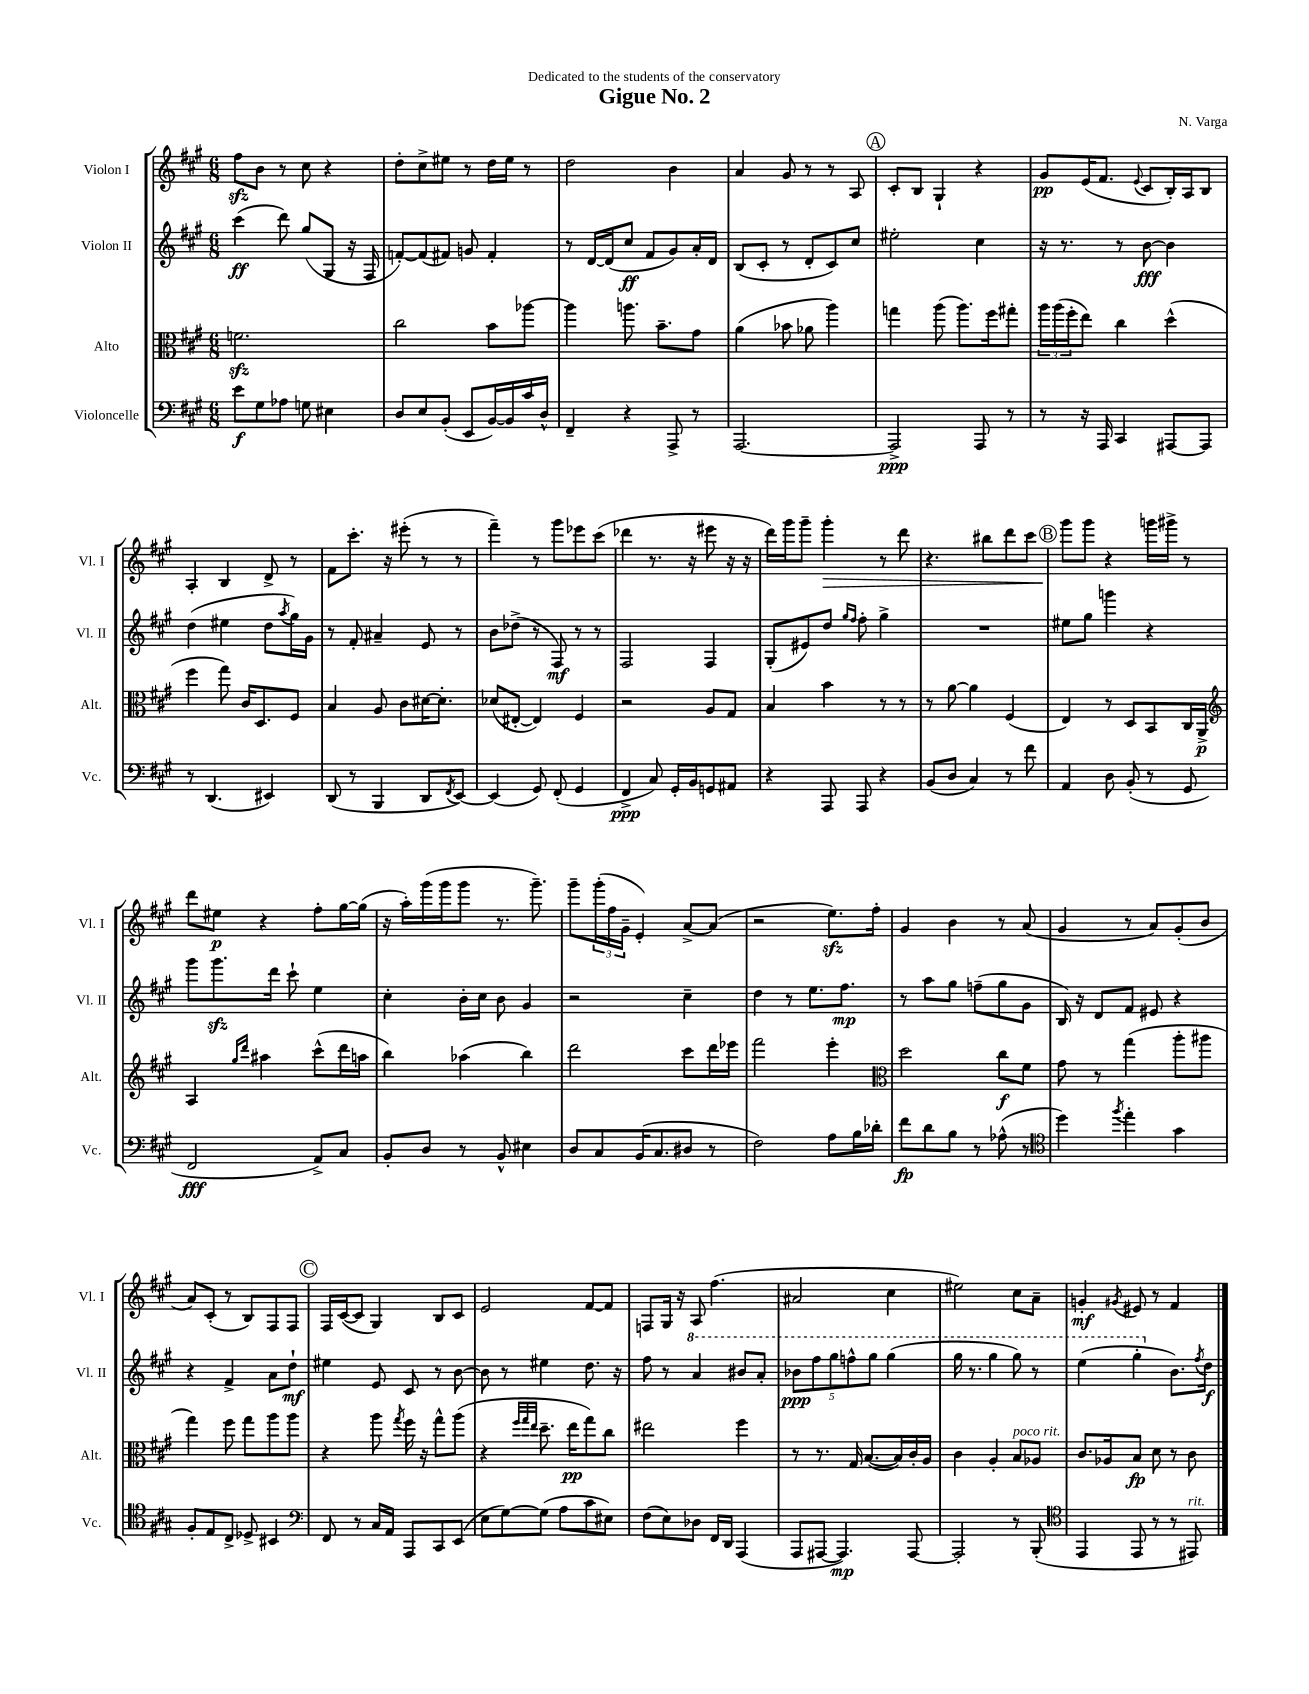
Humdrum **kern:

**kern	**kern	**kern	**kern
*staff4	*staff3	*staff2	*staff1
*clefF4	*clefC3	*clefG2	*clefG2
*k[f#c#g#]	*k[f#c#g#]	*k[f#c#g#]	*k[f#c#g#]
*M6/8	*M6/8	*M6/8	*M6/8
8e	2.f	(4ccc#	8ff#
8G#	.	.	8b
8A-	.	8ddd)	8r
8G	.	(8gg#	8cc#
4E#	.	8G#	4r
.	.	16r	.
.	.	16F#	.
=	=	=	=
8D	2cc#	[8f')	8dd'
8E	.	(8f]	8cc#^
(8BB'	.	8f#)	8ee#
8EE	.	8g	8r
[16BB)	8b	4f#'	16dd
16BB]	.	.	16ee#
16c#	[8aa-	.	8r
16D^^	.	.	.
=	=	=	=
4FF#~	4aa-]	8r	2dd
.	.	[16d	.
.	.	(16d]	.
4r	8.aa	8cc#	.
.	.	8f#	.
.	8.b~	.	.
8AAA^	.	8g#)	4b
8r	8g#	16a'	.
.	.	16d	.
=	=	=	=
[2.AAA	(4a	(8B	4a
.	.	8c#'	.
.	8b-	8r	8g#
.	8a-	8d'	8r
.	4aa)	8c#)	8r
.	.	8cc#	8A
=	=	=	=
2AAA^]	4gg	2ee#'	8c#'
.	.	.	8B
.	(8aa	.	4G#`
.	8.aa)	.	.
8AAA	.	4cc#	4r
.	16ff#	.	.
8r	8gg#'	.	.
=	=	=	=
8r	24aa	16r	8g#
.	(24aa	.	.
.	.	8.r	.
.	24ff#'	.	.
16r	8ee)	.	(16e
16AAA	.	.	8.f#
4CC#	4cc#	8r	.
.	.	.	8qqe
.	.	[8b	8c#
[8AAA#	(4dd^^	4b]	16B')
.	.	.	16A
8AAA#]	.	.	8B
=	=	=	=
8r	4ff#	(4dd	4A'
(4.DD	.	.	.
.	8gg#)	4ee#	4B
.	16c#	.	.
.	8.D	.	.
4EE#)	.	8dd	8d^
.	.	8qaa	.
.	8F#	16gg#)	8r
.	.	16g#	.
=	=	=	=
(8DD	4B	8r	8f#
8r	.	8f#'	8.ccc#'
4BBB	8A	4a#~	.
.	.	.	16r
.	8c#	.	(8eee#'
8DD	[16d#	8e	8r
.	8.d#']	.	.
8qFF#	.	.	.
[8EE)	.	8r	8r
=	=	=	=
(4EE]	(8d-	8b	4fff#~)
.	[8E#'	(8dd-^	.
8GG#)	4E#])	8r	8r
(8FF#'	.	8F#)	8ggg#
4GG#	4F#	8r	8eee-
.	.	8r	(8ccc#
=	=	=	=
4FF#^	2r	2F#	4ddd-
8C#)	.	.	8.r
16GG#'	.	.	.
16BB	.	.	16r
8GG	8A	4F#	8eee#
8AA#	8G#	.	16r
.	.	.	16r
=	=	=	=
4r	4B	(8G#'	16ddd)
.	.	.	16ggg#
.	.	8e#)	8ggg#~
8AAA	4b	8dd	4ggg#'
.	.	16qqgg#	.
.	.	16qqff#	.
8AAA	.	8ff#'	.
4r	8r	4gg#^	8r
.	8r	.	8ddd
=	=	=	=
(8BB	8r	2.r	4.r
8D	[8a	.	.
4C#)	4a]	.	.
.	.	.	8bb#
8r	(4F#	.	8ddd
8f#	.	.	8ccc#
=	=	=	=
4AA	4E)	8ee#	8ggg#
.	.	8gg#	8ggg#
8D	8r	4ggg	4r
(8BB'	8D	.	.
8r	8BB	4r	16ggg
.	.	.	16ggg#^
8GG#	16C#	.	8r
.	16AA^	.	.
=	=	=	=
*	*clefG2	*	*
2FF#	4A	8ggg#	8ddd
.	.	8.ggg#	8ee#
.	16qqgg#	.	.
.	16qqddd	.	.
.	4aa#	.	4r
.	.	16ddd	.
.	.	8ccc#`	.
8AA^)	(8ccc#^^	4ee	8ff#'
8C#	16ddd	.	[16gg#
.	16aa	.	(16gg#]
=	=	=	=
8BB'	4bb)	4cc#'	16r
.	.	.	16aa')
8D	.	.	(16ggg#
.	.	.	16ggg#
8r	(4aa-	16b'	8ggg#
.	.	16cc#	.
8BB^^	.	8b	8.r
4E#	4bb)	4g#	.
.	.	.	8.ggg#~)
=	=	=	=
8D	2ddd	2r	8ggg#~
8C#	.	.	(24ggg#'
.	.	.	24ff#
.	.	.	24g#~
(16BB	.	.	4e')
8.C#	.	.	.
8D#	8ccc#	4cc#~	[8a^
8r	16ddd	.	(8a]
.	16eee-	.	.
=	=	=	=
2F#)	2fff#	4dd	2r
.	.	8r	.
.	.	8.ee	.
8A	4eee'	.	8.ee)
.	.	8.ff#	.
16B	.	.	.
16d-'	.	.	16ff#'
=	=	=	=
*	*clefC3	*	*
8f#	2dd	8r	4g#
8d	.	8aa	.
8B	.	8gg#	4b
8r	.	(8ff~	.
(8A-^^	8cc#	8gg#	8r
8r	8f#	8g#	(8a
=	=	=	=
*clefC4	*	*	*
4dd)	8g#	16B)	4g#
.	.	16r	.
.	8r	8d	.
8qff#	.	.	.
4ee'	(4gg#	8f#	8r
.	.	8e#	8a)
4g#	8aa'	4r	(8g#'
.	8aa#	.	8b
=	=	=	=
8F#'	4gg#)	4r	8a)
8E	.	.	(8c#'
8C#^	8ff#	4f#^	8r
8D-^	8gg#	.	8B)
4BB#	8aa	8a	8F#
.	8aa	8dd`	8F#
=	=	=	=
*clefF4	*	*	*
8FF#	4r	4ee#	16F#
.	.	.	([16c#
8r	.	.	8c#]
16C#	8aa	8e	4G#)
16AA	.	.	.
.	8qgg#	.	.
8AAA	16ff#	8c#	.
.	16r	.	.
8CC#	8gg#^^	8r	8B
(8EE	(8aa	[8b	8c#
=	=	=	=
8E	4r	8b]	2e
[8G#)	.	8r	.
.	32qqff#	.	.
.	32qqgg#	.	.
.	32qqee	.	.
(8G#]	8.dd~	4ee#	.
8A	.	.	.
.	16ee	.	.
8c#	8gg#)	8.dd	[8f#
8E#)	8cc#	.	8f#]
.	.	16r	.
=	=	=	=
(8F#	2ee#	8ff#	8F
8E)	.	8r	16G#
.	.	.	16r
8D-	.	4aa	8A
16FF#	.	.	(4.ff#
16DD	.	.	.
(4AAA	4ff#	8bb#	.
.	.	8aa'	.
=	=	=	=
8AAA	8r	10bb-	2a#
.	.	10fff#	.
[8AAA#	8.r	.	.
.	.	10ggg#	.
4.AAA#])	.	.	.
.	.	10fff^^	.
.	16G#	.	.
.	([8.B	.	.
.	.	10ggg#	.
.	.	(4ggg#	4cc#
.	16B])	.	.
[8AAA#	16c#'	.	.
.	16A	.	.
=	=	=	=
2AAA#']	4c#	16ggg#	2ee#)
.	.	8.r	.
.	4A'	4ggg#	.
8r	8B	8ggg#)	8cc#
(8BBB'	8A-	8r	8a~
=	=	=	=
*clefC4	*	*	*
4EE	8.c#	(4eee	4g'
.	16A-	.	.
.	.	.	8qg#
8EE	8B	4ggg#'	8e#
8r	8d	.	8r
8r	8r	8.b)	4f#
8EE#)	8c#	.	.
.	.	8qff#	.
.	.	16dd	.
==	==	==	==
*-	*-	*-	*-
